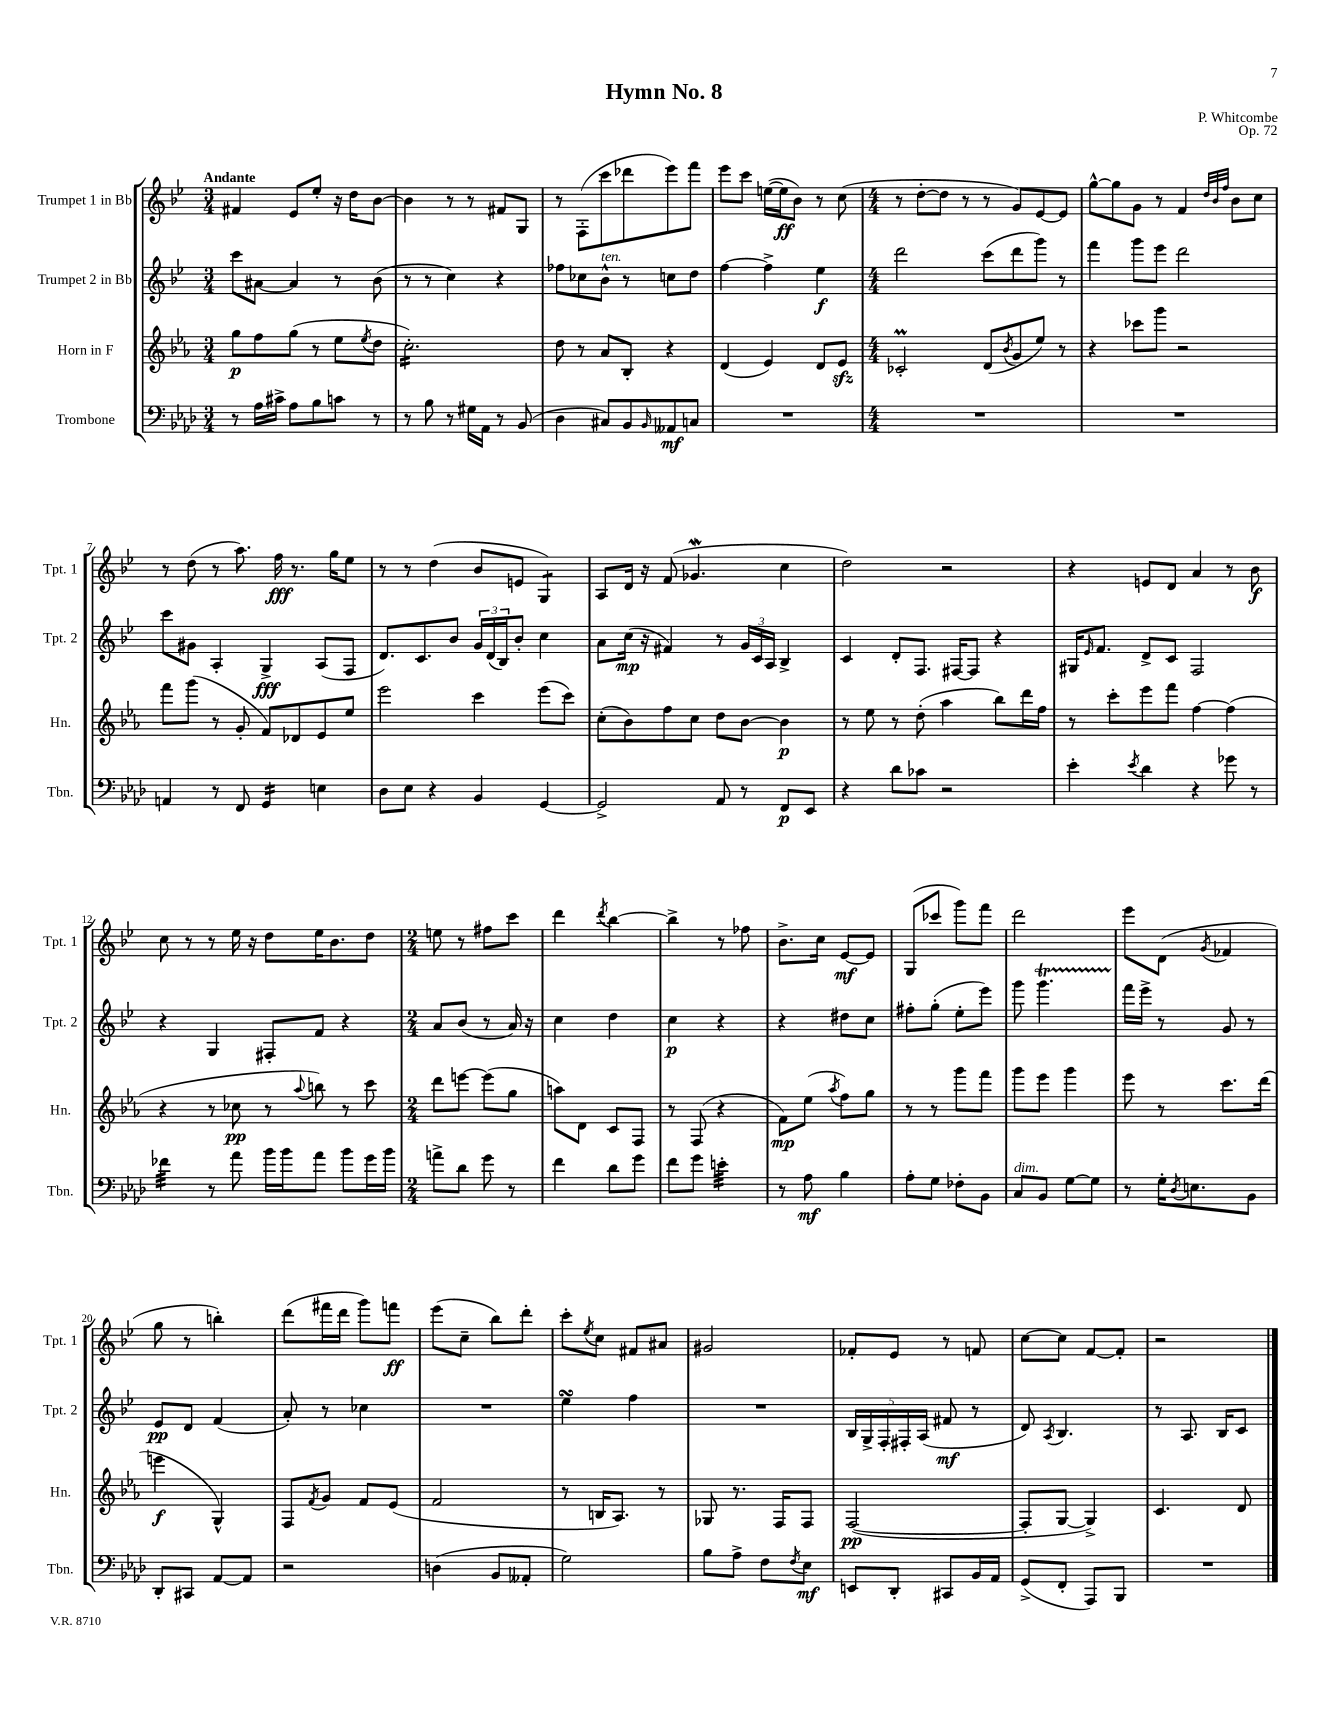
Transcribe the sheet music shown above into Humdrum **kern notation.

**kern	**kern	**kern	**kern
*staff4	*staff3	*staff2	*staff1
*clefF4	*clefG2	*clefG2	*clefG2
*k[b-e-a-d-]	*k[b-e-a-]	*k[b-e-]	*k[b-e-]
*M3/4	*M3/4	*M3/4	*M3/4
8r	8gg	8ccc	4f#
16A-	8ff	[8a#	.
16c#^	.	.	.
8A-	(8gg	4a#]	8e-
8B-	8r	.	8ee-'
8c	8ee-	8r	16r
.	.	.	16dd
.	8qee-	.	.
8r	8dd	(8b-	[8b-
=	=	=	=
8r	2.cc')	8r	4b-]
8B-	.	8r	.
8r	.	4cc)	8r
16G#	.	.	8r
16AA-	.	.	.
8r	.	4r	8f#
(8BB-	.	.	8G
=	=	=	=
4D-	8dd	8ff-	8r
.	8r	8cc-	(8F'
8C#)	8a-	8b-^^	8ccc
8BB-	8B-'	8r	8ddd-
16qqBB-	.	.	.
8AA--	4r	8cc	8eee-)
8C	.	8dd	8fff
=	=	=	=
2.r	(4d	[4ff	8eee-
.	.	.	8ccc
.	4e-)	4ff^]	([16ee
.	.	.	16ee]
.	.	.	8b-)
.	8d	4ee-	8r
.	8e-	.	(8cc
=	=	=	=
*M4/4	*M4/4	*M4/4	*M4/4
1r	2c-'	2ddd	8r
.	.	.	[8dd'
.	.	.	8dd]
.	.	.	8r
.	(8d	(8ccc	8r
.	8qb-	.	.
.	8g	8ddd	8g)
.	8ee-)	8ggg)	[8e-
.	8r	8r	8e-]
=	=	=	=
1r	4r	4fff	[8gg^^
.	.	.	8gg]
.	8ccc-	8ggg	8g
.	8ggg	8eee-	8r
.	2r	2ddd	4f
.	.	.	32qqdd
.	.	.	32qqb-
.	.	.	32qqff
.	.	.	8b-
.	.	.	8cc
=	=	=	=
4AA	8fff	8ccc	8r
.	(8ggg	8g#	(8dd
8r	8r	4A'	8r
8FF	8g'	.	8.aa)
4GG	8f)	4G^	.
.	.	.	16ff
.	8d-	.	8.r
4E	8e-	(8A	.
.	.	.	16gg
.	8ee-	8F	8ee-
=	=	=	=
8D-	2eee-	8.d)	8r
8E-	.	.	8r
.	.	8.c	.
4r	.	.	(4dd
.	.	8b-	.
4BB-	4ccc	24g	8b-
.	.	(24d	.
.	.	24B-)	.
.	.	8b-'	8e
[4GG	(8eee-	4cc	4G)
.	8ccc)	.	.
=	=	=	=
2GG^]	(8cc'	8a	8A
.	8b-)	(16cc	16d
.	.	16r	16r
.	8ff	4f#)	(8f
.	8cc	.	4.g-
8AA-	8dd	8r	.
8r	[8b-	24g	.
.	.	24c	.
.	.	24A	.
8FF	4b-]	4B-^	4cc
8EE-	.	.	.
=	=	=	=
4r	8r	4c	2dd)
.	8ee-	.	.
8d-	8r	8d'	.
8c-	(8dd'	8.F	.
2r	4aa-	.	2r
.	.	[16F#	.
.	.	8F#]	.
.	8bb-)	4r	.
.	16ddd	.	.
.	16ff	.	.
=	=	=	=
4e-'	8r	16G#	4r
.	.	16qqe-	.
.	.	8.f	.
.	8ccc'	.	.
8qe-	.	.	.
4d-	8eee-	8d^	8e
.	8fff	8c	8d
4r	[4ff	2F	4a
8g-	(4ff]	.	8r
8r	.	.	8b-
=	=	=	=
4f-	4r	4r	8cc
.	.	.	8r
8r	8r	4G	8r
8a-	8cc-	.	16ee-
.	.	.	16r
16b-	8r	8F#'	8dd
16b-	.	.	.
.	8qqaa-	.	.
8a-	8bb)	8f	16ee-
.	.	.	8.b-
8b-	8r	4r	.
16g	8ccc	.	8dd
16b-	.	.	.
=	=	=	=
*M2/4	*M2/4	*M2/4	*M2/4
8a^	8ddd	8a	8ee
8d-	[8eee	(8b-	8r
8g	(8eee]	8r	8ff#
8r	8gg	16a)	8ccc
.	.	16r	.
=	=	=	=
4f	8aa)	4cc	4ddd
.	8d	.	.
.	.	.	8qddd
8d-	8c	4dd	[4bb-
8g	8F	.	.
=	=	=	=
8f	8r	4cc	4bb-^]
8g	(8F	.	.
4e'	4r	4r	8r
.	.	.	8ff-
=	=	=	=
8r	8f)	4r	8.b-^
8A-	(8ee-	.	.
.	.	.	16cc
.	8qaa-	.	.
4B-	8ff)	8dd#	[8e-
.	8gg	8cc	8e-]
=	=	=	=
8A-'	8r	8ff#'	(8G
8G	8r	(8gg'	8ccc-
8F-'	8ggg	8ee-'	8ggg)
8BB-	8fff	8eee-)	8fff
=	=	=	=
8C	8ggg	8ggg	2ddd
8BB-	8eee-	4.ggg	.
[8G	4ggg	.	.
8G]	.	.	.
=	=	=	=
8r	8eee-	16fff	8eee-
.	.	16eee-^	.
16G'	8r	8r	(8d
8qD-	.	.	.
8.E	.	.	.
.	.	.	8qg
.	8.ccc	8g	4f-
8BB-	.	8r	.
.	(16ddd	.	.
=	=	=	=
8DD-'	4eee	8e-	8gg
8CC#	.	8d	8r
[8AA-	4G^^)	(4f	4bb')
8AA-]	.	.	.
=	=	=	=
2r	8F	8a')	(8ddd
.	8qf	.	.
.	8g	8r	16fff#
.	.	.	16ddd
.	8f	4cc-	8ggg)
.	(8e-	.	8fff
=	=	=	=
(4D	2f	2r	(8eee-
.	.	.	8cc~
8BB-	.	.	8bb-)
8AA--'	.	.	8ddd'
=	=	=	=
2G)	8r	4ee-	8ccc'
.	.	.	8qee-
.	16B	.	8cc
.	8.A-)	.	.
.	.	4ff	8f#
.	8r	.	8a#
=	=	=	=
8B-	8G-	2r	2g#
8A-^	8.r	.	.
8F	.	.	.
.	16F	.	.
8qF	.	.	.
8E-	8F	.	.
=	=	=	=
8EE	([2F	20B-	8f-'
.	.	20G^	.
.	.	20F'	.
8DD-'	.	.	8e-
.	.	20F#'	.
.	.	(20A	.
8CC#	.	8f#	8r
16BB-	.	8r	8f
16AA-	.	.	.
=	=	=	=
(8GG^	8F']	8d)	[8cc
.	.	8qA	.
8FF'	[8G	4.B-	8cc]
8AAA-)	4G^])	.	[8f
8BBB-	.	.	8f']
=	=	=	=
2r	4.c	8r	2r
.	.	8.A	.
.	.	16B-	.
.	8d	8c	.
==	==	==	==
*-	*-	*-	*-
